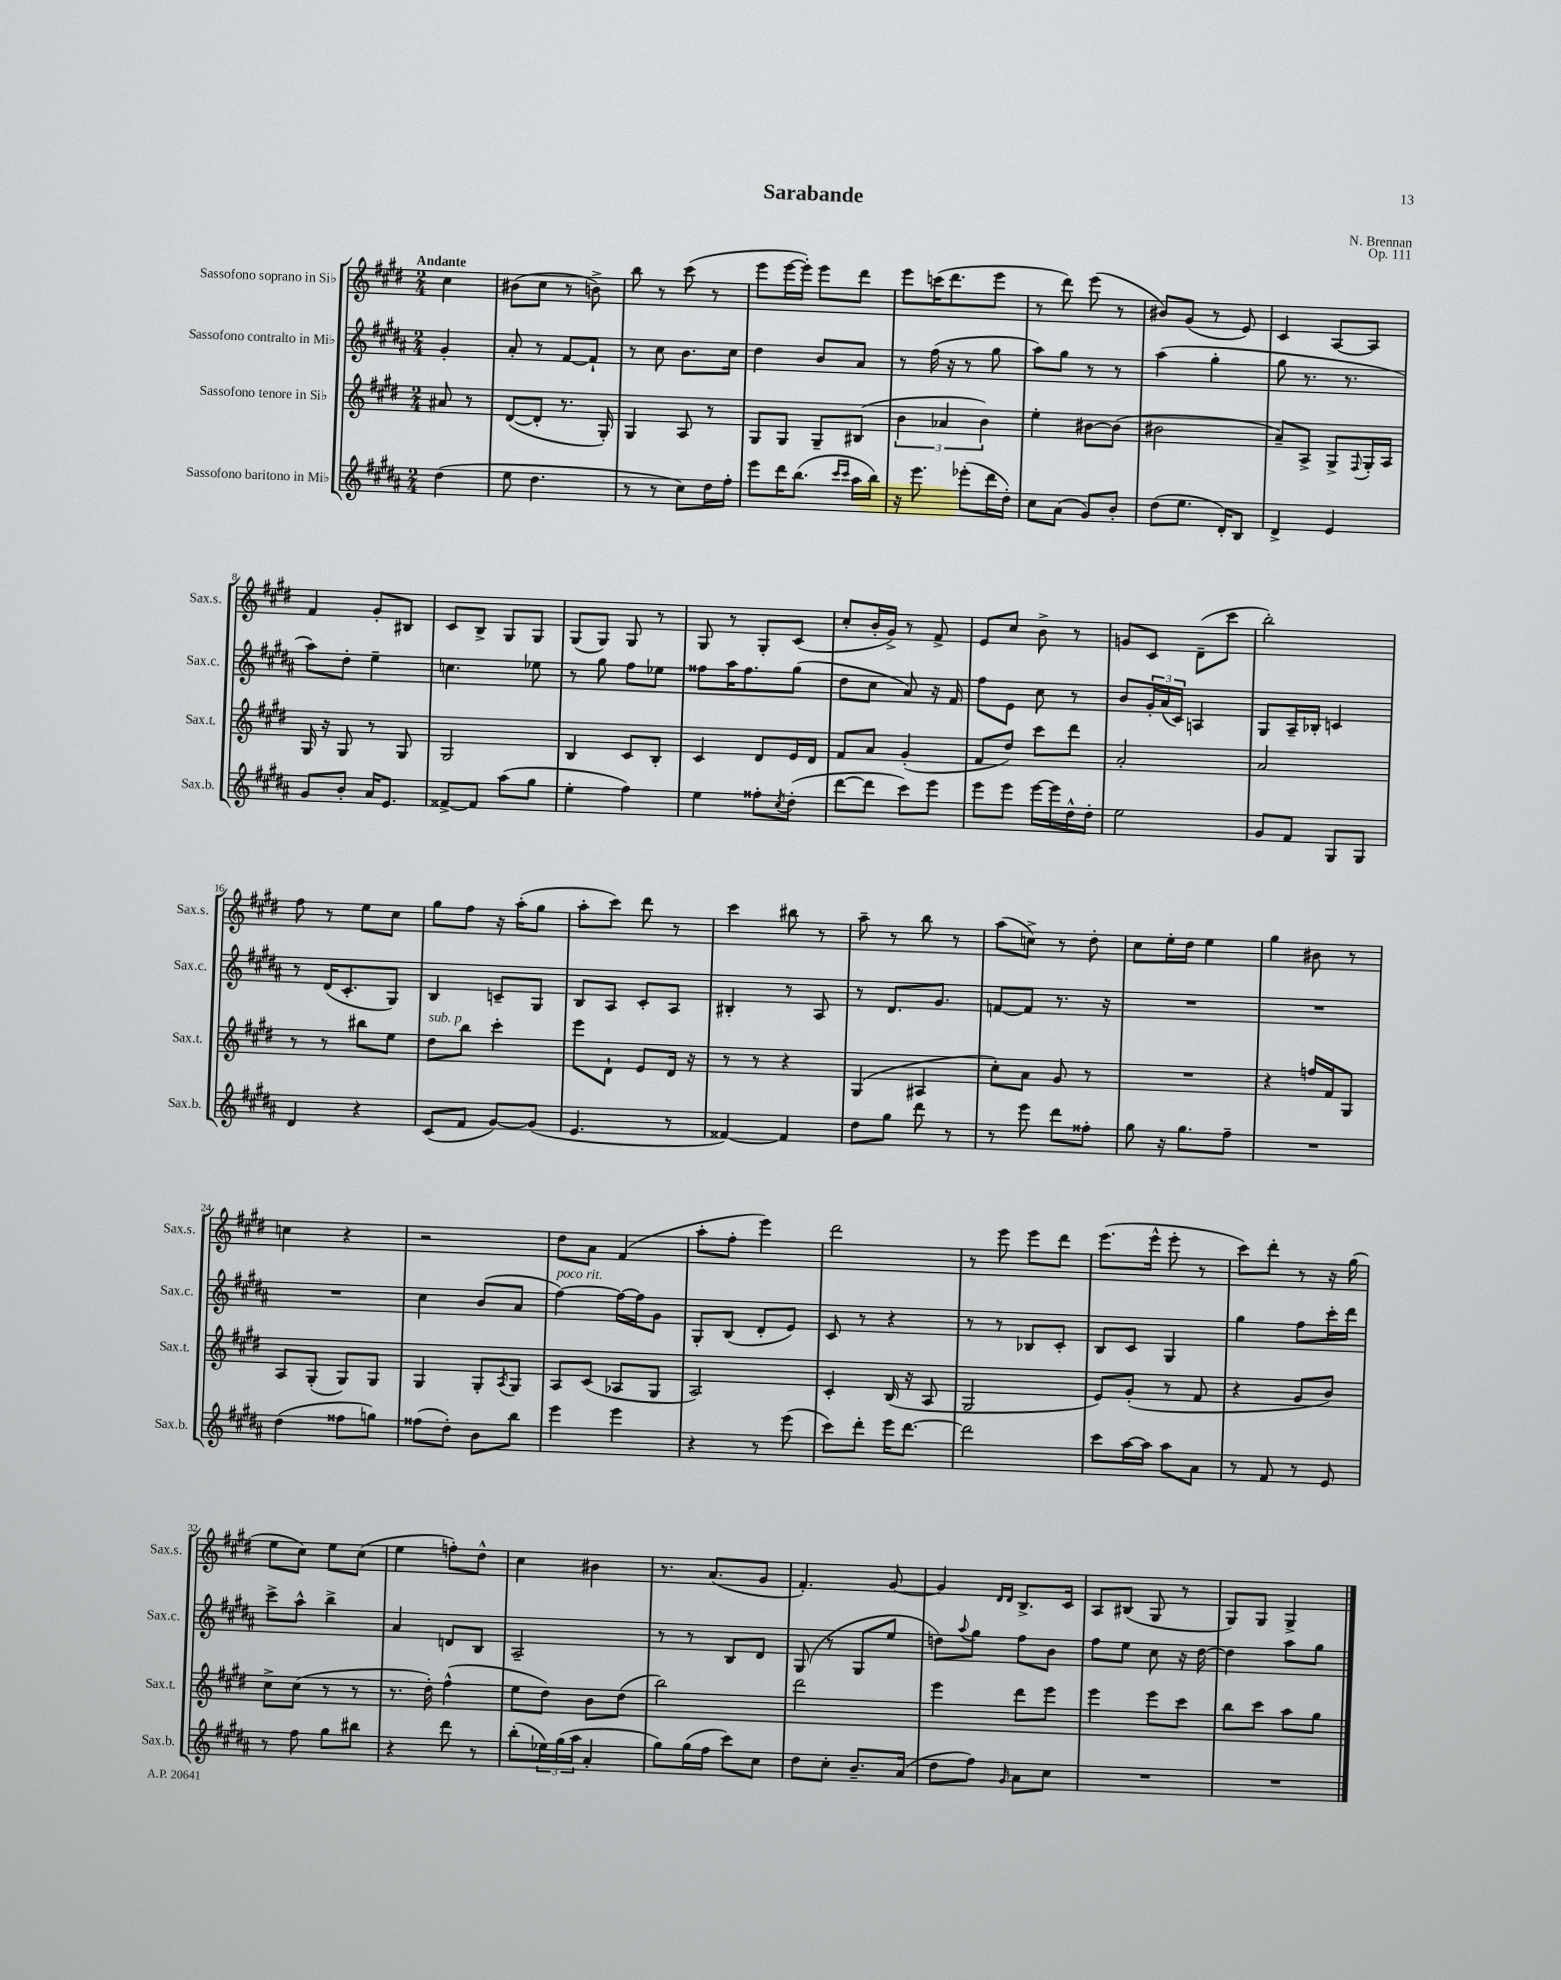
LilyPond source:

\header { title = "Sarabande" composer = "N. Brennan" opus = "Op. 111" }
<<
\new StaffGroup <<
\new Staff = "s0" \with { instrumentName = "Sassofono soprano in Sib" shortInstrumentName = "Sax.s." } {
    \clef treble \key e \major \numericTimeSignature \time 2/4 \partial 4 \tempo "Andante"
    cis''4 |
    bis'8( cis''8 r8 b'8->) |
    b''8 r8 cis'''8( r8 |
    e'''8 e'''16~ e'''16-.) e'''8 dis'''8 |
    e'''8 c'''16( dis'''8. e'''8 |
    r8 dis'''8) e'''8( r8 |
    bis'8) gis'8( r8 e'8) |
    cis'4 a8~ a8 |
    fis'4 gis'8-. bis8 |
    cis'8 b8-> gis8 gis8 |
    gis8( gis8) gis8 r8 |
    gis8 r8 gis8-. cis'8( |
    cis''8-. b'16-. gis'16->) r8 fis'8-> |
    e'8 cis''8 b'8-> r8 |
    g'8 cis'8 dis'8--( cis'''8 |
    b''2-.) |
    fis''8 r8 e''8 cis''8 |
    gis''8 fis''8 r16 a''16-.( gis''8 |
    a''8-. cis'''8) dis'''8 r8 |
    cis'''4 bis''8 r8 |
    a''8-- r8 b''8 r8 |
    a''8( c''8->) r8 dis''8-. |
    cis''8 e''16-. dis''16 e''4 |
    gis''4 bis'8 r8 |
    c''4 r4 |
    r2 |
    dis''8 a'8 fis'4( |
    a''8-. fis''8-. e'''4) |
    dis'''2 |
    r8 e'''8 e'''8 dis'''8 |
    e'''8.( e'''16-^ e'''8-. r8 |
    cis'''8) dis'''8-. r8 r16 gis''16( |
    e''8 cis''8) e''8 cis''8( |
    e''4 f''8-.) dis''8-^ |
    cis''4 bis'4 |
    r8. a'8.( gis'8 |
    fis'4.-.) gis'8~ |
    gis'4 \grace { dis'16 dis'16 } b8.-> cis'16 |
    a8 bis8( gis8 r8 |
    gis8) gis8 gis4-> \bar "|." |
}
\new Staff = "s1" \with { instrumentName = "Sassofono contralto in Mib" shortInstrumentName = "Sax.c." } {
    \clef treble \key b \major \numericTimeSignature \time 2/4 \partial 4
    gis'4-. |
    ais'8-. r8 fis'8~ fis'8-! |
    r8 cis''8 b'8. cis''16 |
    dis''4 b'8 ais'8 |
    r8 fis''16( r16 r8 gis''8 |
    ais''8) gis''8 r8 r8 |
    ais''4( gis''4-. |
    gis''8 r8. r8. |
    ais''8) dis''8-. e''4-- |
    c''4. ees''8 |
    r8 gis''8 fis''8 ees''8 |
    fisis''8 ais''16 fisis''8. gis''8( |
    dis''8 cis''8 ais'8) r16 fis'16 |
    fis''8 e'8 cis''8 r8 |
    b'8 \tuplet 3/2 { gis'16-. ais'16( cis'16) } a4 |
    gis8 ais16-- bes16-. c'4 |
    r8 dis'16( cis'8.-. gis8) |
    b4 c'8-- gis8 |
    b8 ais8 cis'8-. ais8 |
    bis4-. r8 ais8 |
    r8 dis'8. gis'8. |
    f'8~ f'8 r8. r16 |
    R2 |
    R2 |
    R2 |
    cis''4 b'8( ais'8 |
    fis''4~^\markup { \italic "poco rit." }) fis''16~ fis''16 gis'8 |
    gis8-. b8( dis'8-. e'8) |
    cis'8 r8 r4 |
    r8 r8 bes8 cis'8-. |
    b8 cis'8 gis4 |
    gis''4 fis''8 cis'''16-. dis'''16 |
    cis'''8-> ais''8-^ b''4-> |
    ais'4 d'8 b8 |
    ais2-- |
    r8 r8 b8 dis'8 |
    gis8( r8 gis8 e''8 |
    d''8) \appoggiatura { ais''8 } gis''8 fis''8 b'8 |
    fis''8 e''8 cis''8 r16 dis''16~ |
    dis''4 ais''8 gis''8 \bar "|." |
}
\new Staff = "s2" \with { instrumentName = "Sassofono tenore in Sib" shortInstrumentName = "Sax.t." } {
    \clef treble \key e \major \numericTimeSignature \time 2/4 \partial 4
    ais'8 r8 |
    dis'8~( dis'8-. r8. gis16-.) |
    gis4 a8 r8 |
    gis8 gis8 gis8-- bis8( |
    \tuplet 3/2 { b'4 aes'4 b'4) } |
    e''4-. bis'8~ bis'8( |
    bis'2 |
    a'8--) a8-> gis8-> \appoggiatura { fis8 } gis16-. a16 |
    gis16 r16 gis8 r8 gis8 |
    gis2 |
    b4 cis'8 b8-. |
    cis'4 dis'8 e'16 dis'16 |
    fis'8 a'8 gis'4-.( |
    fis'8 dis''8) cis'''8 dis'''8 |
    a'2-. |
    a'2 |
    r8 r8 bis''8 e''8 |
    dis''8^\markup { \italic "sub. p" } b''8 cis'''4-. |
    e'''8 dis'8-! e'8 dis'16 r16 |
    r8 r8 r4 |
    gis4( ais4 |
    cis''8-.) a'8 gis'8 r8 |
    R2 |
    r4 f''16 fis'16 gis8 |
    a8 gis8-.( gis8) gis8 |
    gis4 gis8-. \acciaccatura { a8 } gis8 |
    a8 cis'8( aes8 gis8 |
    a2) |
    cis'4-. b16( r16 a8 |
    gis2 |
    e'8) gis'8-.( r8 fis'8 |
    r4 gis'8 b'8) |
    cis''8-> cis''8( r8 r8 |
    r8. dis''16-.) fis''4-^( |
    e''8 dis''8) b'8 dis''8( |
    b''2) |
    dis'''2 |
    e'''4 dis'''8 e'''8 |
    e'''4 e'''8 cis'''8 |
    b''8 cis'''8 a''8 gis''8 \bar "|." |
}
\new Staff = "s3" \with { instrumentName = "Sassofono baritono in Mib" shortInstrumentName = "Sax.b." } {
    \clef treble \key b \major \numericTimeSignature \time 2/4 \partial 4
    dis''4( |
    e''8 dis''4. |
    r8 r8 cis''8) dis''16 fis''16-. |
    e'''8 dis'''16 b''8.( \grace { cis'''16 cis'''16 } ais''16 b''16) |
    r16 e'''8. ees'''8-.( dis'''16 dis''16-.) |
    cis''8 ais'8( gis'8) b'8-. |
    dis''8( e''8. dis'16-.) b8 |
    dis'4-> e'4 |
    gis'8 b'8-. ais'16 e'8. |
    fisis'8~-> fisis'8 ais''8( gis''8 |
    e''4-. fis''4) |
    e''4 fisis''8-. \acciaccatura { cis''8 } dis''8-.( |
    dis'''8~ dis'''8 cis'''8) e'''8 |
    e'''8 e'''8 e'''16~ e'''16 dis''16-^ dis''16-. |
    e''2 |
    gis'8 fis'8 gis8 gis8 |
    dis'4 r4 |
    cis'8( fis'8 gis'8~) gis'8( |
    e'4. r8 |
    fisis'4~) fisis'4 |
    dis''8 gis''8 dis'''8 r8 |
    r8 e'''8 dis'''8 fisis''8-. |
    gis''8 r16 gis''8. fis''8-- |
    R2 |
    dis''4( fisis''8 g''8) |
    fisis''8( dis''8-.) b'8 b''8 |
    e'''4 e'''4 |
    r4 r8 e'''8( |
    cis'''8) dis'''8-. e'''16 dis'''8.~ |
    dis'''2 |
    cis'''8 ais''16~ ais''16 ais''8 ais'8 |
    r8 fis'8 r8 e'8 |
    r8 fis''8 gis''8 bis''8 |
    r4 dis'''8 r8 |
    b''8-.( \tuplet 3/2 { ees''16) gis''16( ais''16 } ais'4-. |
    gis''8) gis''16( fis''16 cis'''8) cis''8 |
    dis''8 cis''8-. b'8.-- ais'16( |
    dis''8 fis''8) \grace { gis'16 } ais'8 cis''8 |
    R2 |
    R2 \bar "|." |
}
>>
>>
